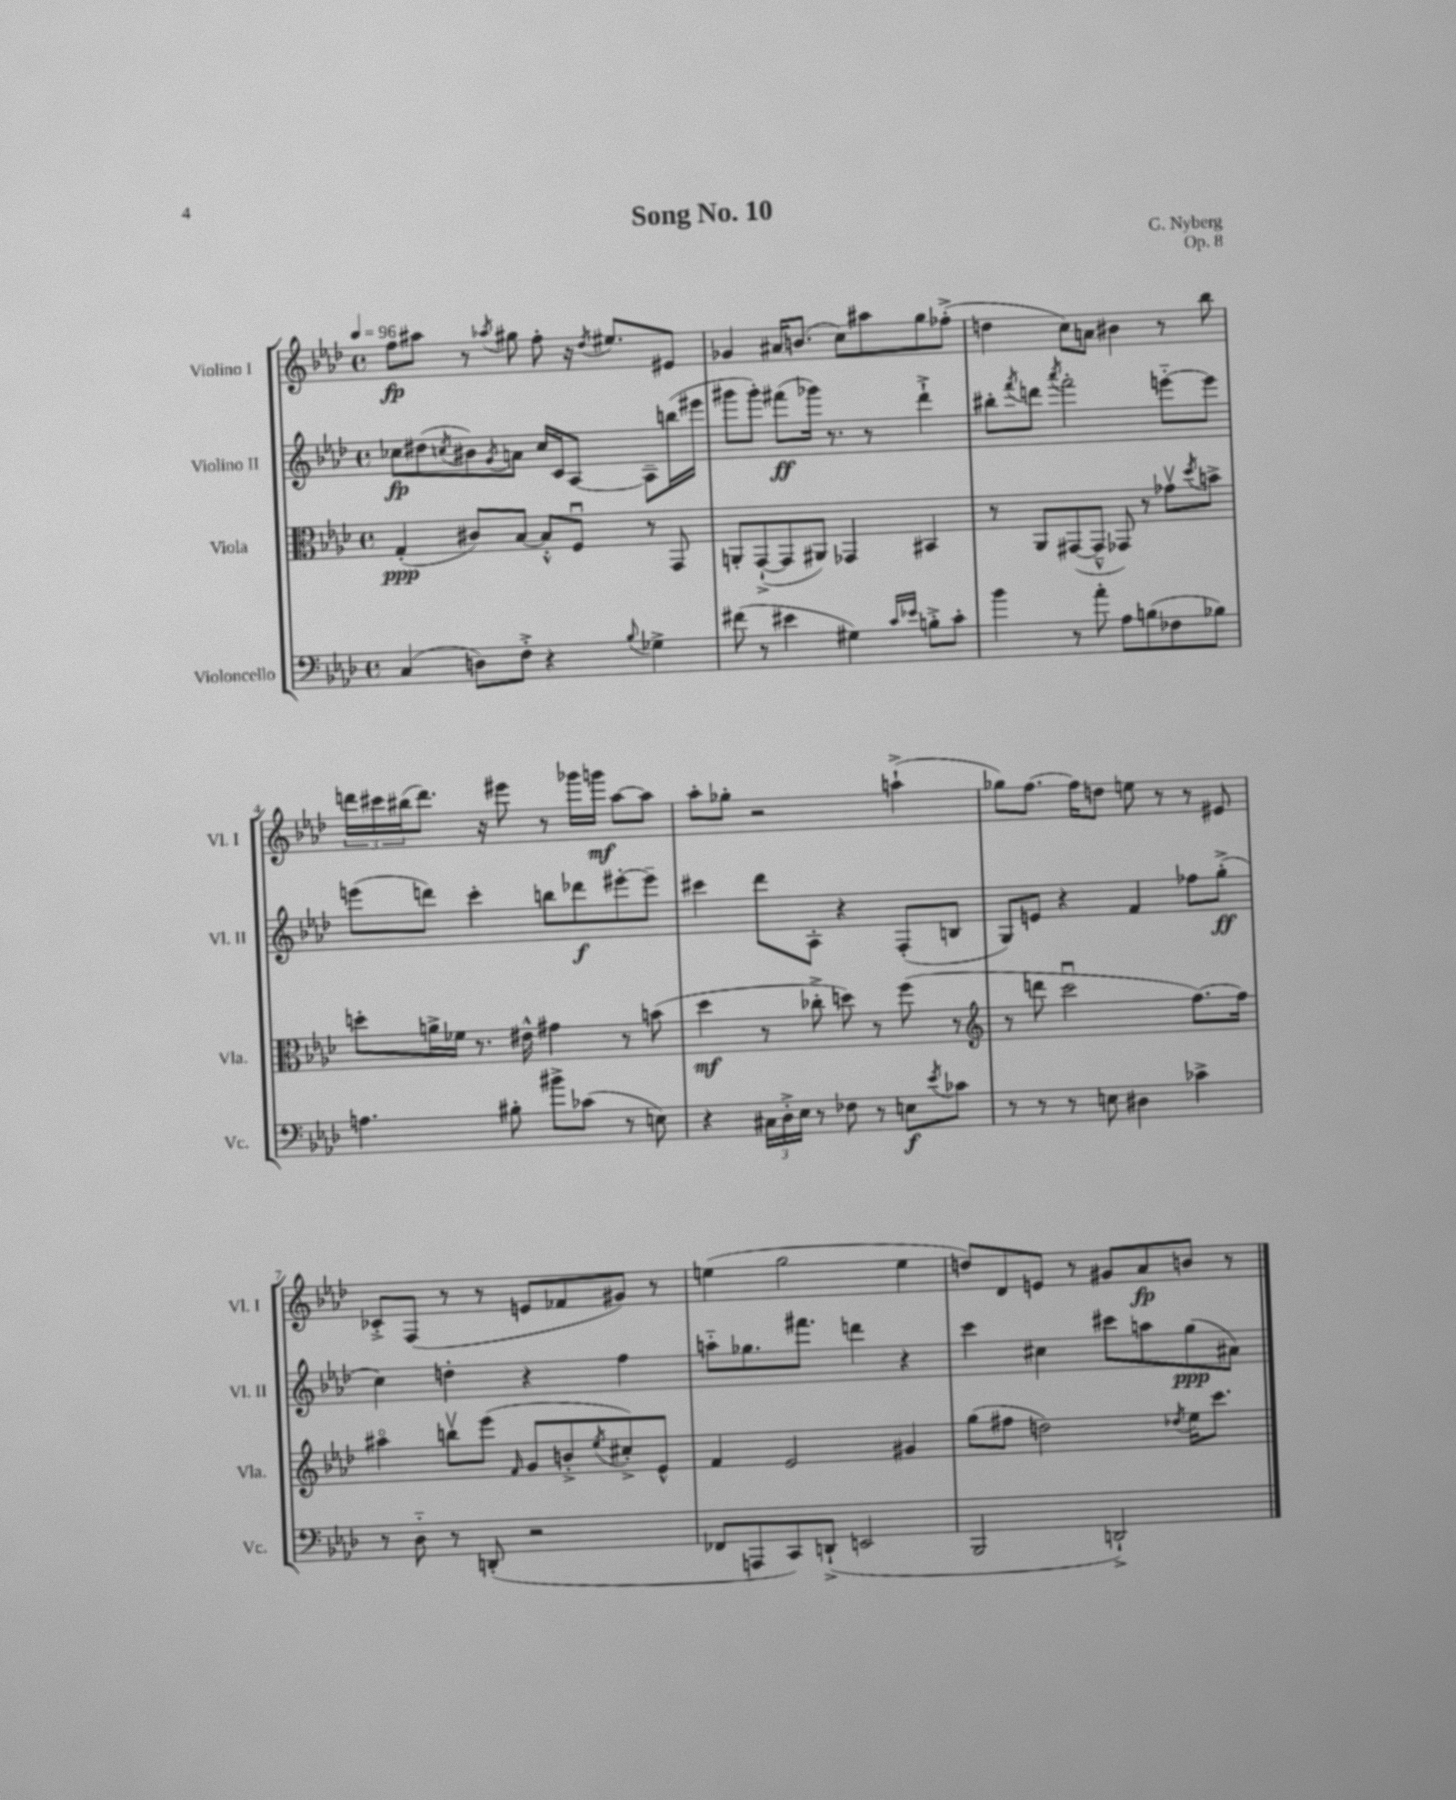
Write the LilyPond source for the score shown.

\header { title = "Song No. 10" composer = "G. Nyberg" opus = "Op. 8" }
<<
\new StaffGroup <<
\new Staff = "s0" \with { instrumentName = "Violino I" shortInstrumentName = "Vl. I" } {
    \clef treble \key aes \major \defaultTimeSignature \time 4/4 \tempo 4 = 96
    f''8\fp ais''8 r8 \acciaccatura { aes''8 } gis''8 f''8-. r16 \acciaccatura { des''8 } eis''8. eis'8 |
    ges'4 ais'16 b'8.( c''8) ais''8 g''8 fes''8-.->( |
    d''4 c''8) a'8 bis'4 r8 bes''8 |
    \tuplet 3/2 { d'''16 cis'''16 bis''16( } d'''8.) r16 eis'''8 r8 ges'''16 g'''16\mf aes''8~ aes''8 |
    aes''8-. ges''8-. r2 a''4-!->( |
    ges''8) f''8.~ f''16 d''8 e''8 r8 r8 eis'8 |
    ces'8-.-> f8( r8 r8 e'8 fes'8 gis'8) r8 |
    e''4( g''2 e''4 |
    d''8) des'8 e'8 r8 gis'8 aes'8\fp b'8 r8 \bar "|." |
}
\new Staff = "s1" \with { instrumentName = "Violino II" shortInstrumentName = "Vl. II" } {
    \clef treble \key aes \major \defaultTimeSignature \time 4/4
    ces''8\fp dis''8( \acciaccatura { c''8 } bis'8) \acciaccatura { g'8 } a'8 c''16 c'16 aes8~ aes8-- b''16( eis'''16 |
    gis'''8 gis'''8-.) fis'''8\ff( ges'''16) r8. r8 des'''4-!-> |
    bis''8-. \acciaccatura { f'''8 } d'''8 \acciaccatura { aes'''8 } f'''2-. e'''8~-_ e'''8 |
    e'''8( d'''8) c'''4-. b''8 des'''8\f eis'''8~-. eis'''8-- |
    cis'''4 des'''8 aes8-. r4 f8-.( b8 |
    g8) e'8 r4 f'4 fes''8 g''8-.->\ff( |
    c''4) d''4-. r4 f''4 |
    a''8-_ ges''8. fis'''8. d'''4 r4 |
    c'''4 cis''4 cis'''8 a''8 g''8\ppp( ais'8) \bar "|." |
}
\new Staff = "s2" \with { instrumentName = "Viola" shortInstrumentName = "Vla." } {
    \clef alto \key aes \major \defaultTimeSignature \time 4/4
    g4-.\ppp( cis'8) bes8~ bes8-.-^ f8\downbow r8 g,8 |
    a,8-. g,8~-!->( g,8 ais,8) ges,4 bis,4 |
    r8 aes,8 gis,8~( gis,8---^ ges,8) r8 ges'8\upbow \acciaccatura { des''8 } b'8-> |
    d''8-. a'16-> fes'16 r8. eis'16-^ gis'4 r8 b'8( |
    des''4\mf r8 ces''8-.-> d''8) r8 f''8( r8 |
    \clef treble r8 d'''8 c'''2\downbow f''8.~) f''16 |
    ais''4\flageolet b''8\upbow ees'''8( \grace { f'16 } g'8 b'8-.-> \acciaccatura { ees''8 } cis''8-.->) ees'8-^ |
    f'4 ees'2 gis'4 |
    g''8( fis''8 d''2) \acciaccatura { des''8 } ees''16 c'''8. \bar "|." |
}
\new Staff = "s3" \with { instrumentName = "Violoncello" shortInstrumentName = "Vc." } {
    \clef bass \key aes \major \defaultTimeSignature \time 4/4
    c4( d8) f8-.-> r4 \appoggiatura { bes8 } ges4-> |
    fis'8( r8 eis'4 gis4) \grace { c'16 ees'16 } b8-.-> c'8-. |
    bes'4 r8 aes'8-. aes8 b8( fes8 bes8) |
    a4. bis8-. bis'8-> ces'8( r8 e8) |
    r4 \tuplet 3/2 { cis16 des16-.-> ees16 } r8 fes8 r8 e8\f \acciaccatura { ees'8 } ces'8 |
    r8 r8 r8 e8 dis4 ces'4-> |
    r8 des8-_ r8 d,8-.( r2 |
    fes,8 a,,8 c,8) d,8-!->( e,2 |
    bes,,2 d,2-!->) \bar "|." |
}
>>
>>
